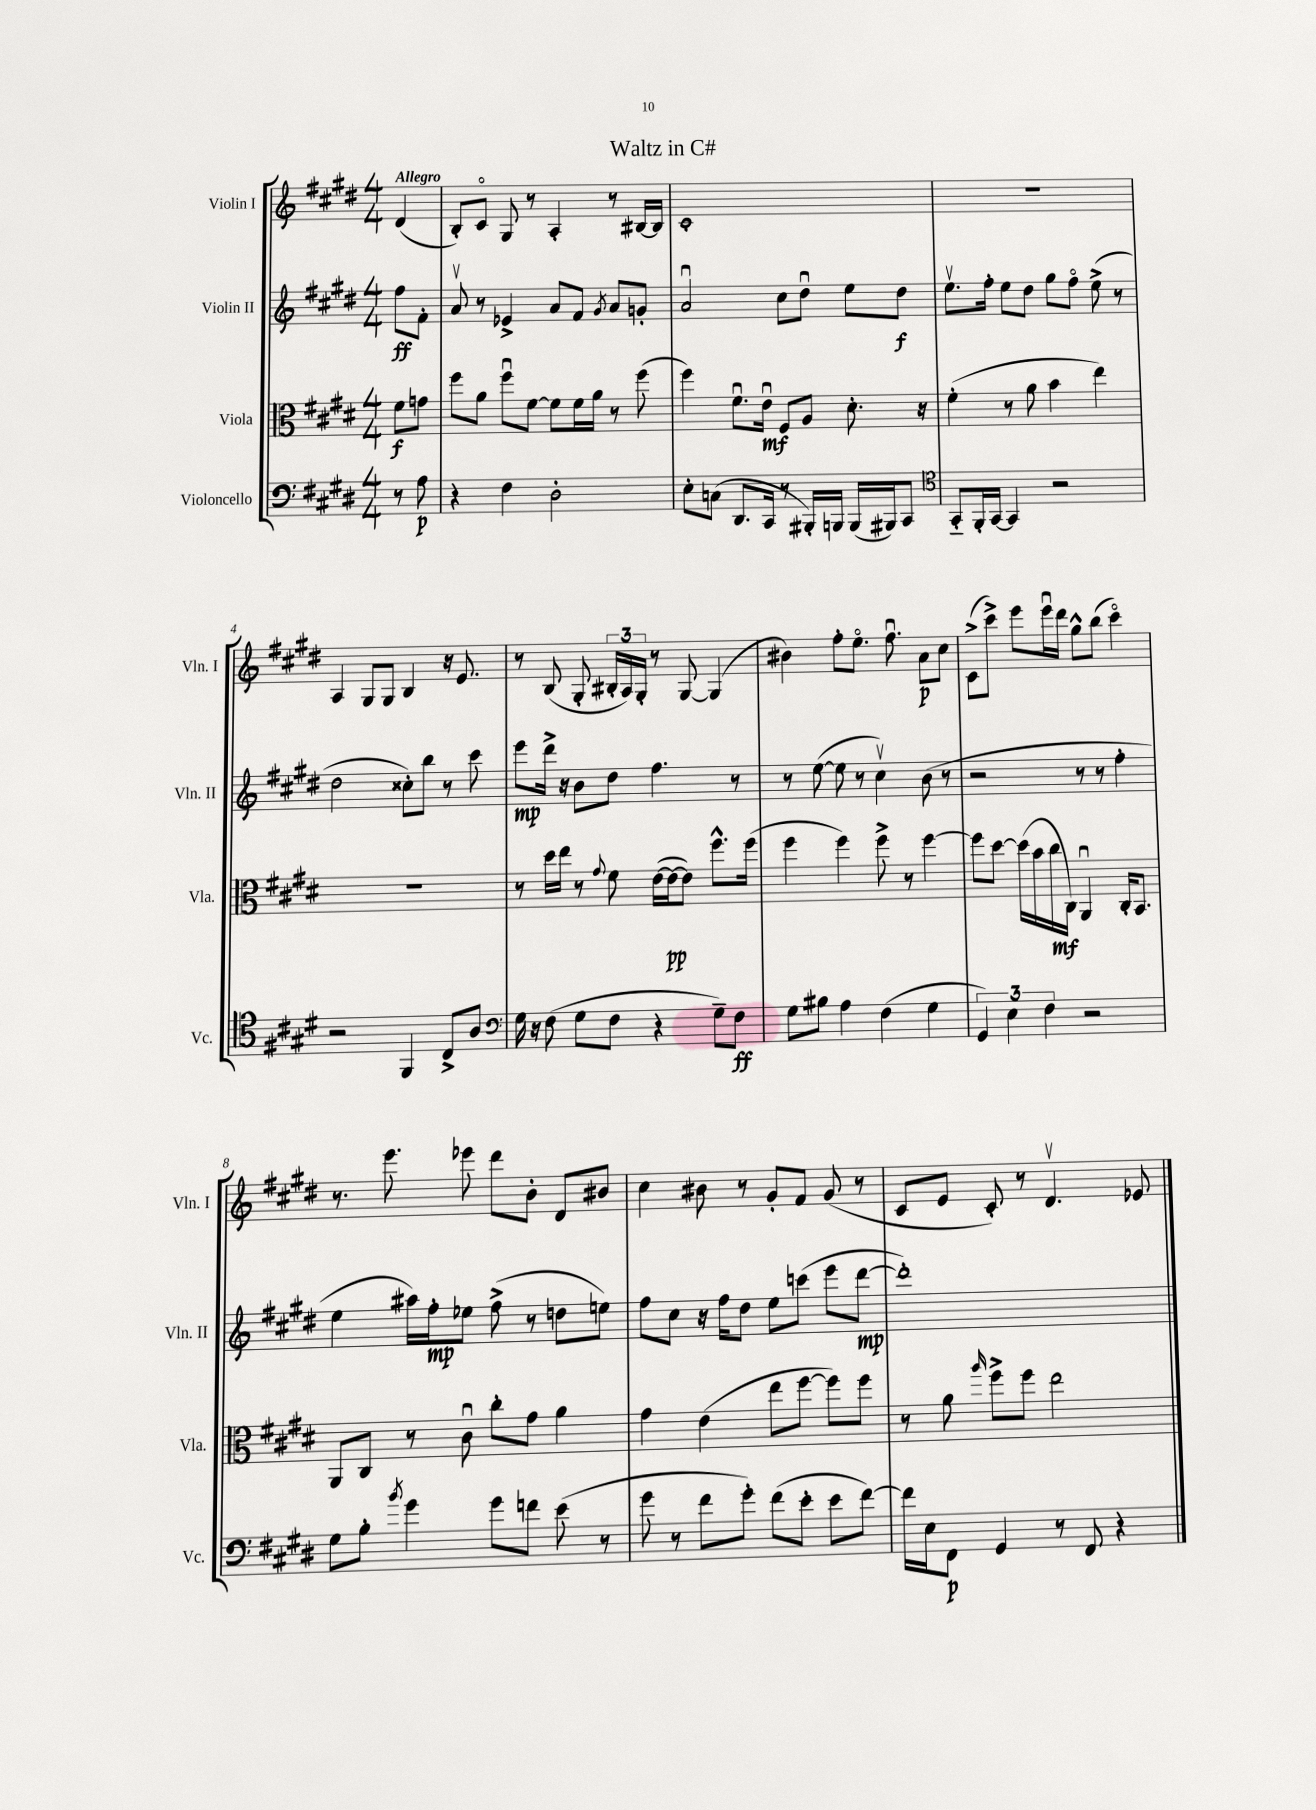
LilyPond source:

\header { title = "Waltz in C#" }
<<
\new StaffGroup <<
\new Staff = "s0" \with { instrumentName = "Violin I" shortInstrumentName = "Vln. I" } {
    \clef treble \key e \major \numericTimeSignature \time 4/4 \partial 4 \tempo "Allegro"
    \autoBeamOff dis'4( |
    b8[-.) cis'8]\flageolet gis8 r8 a4-. r8 bis16[~ bis16] |
    cis'1-. |
    R1 |
    a4 gis8[ gis8] b4 r16 e'8. |
    r8 b8( gis8-. \tuplet 3/2 { bis16[-. a16) gis16]-. } r8 gis8~ gis4( |
    bis'4) fis''8[-. e''8.]\flageolet fis''8.\downbow a'8[\p cis''8] |
    cis'8[->( cis'''8]->) e'''8[ e'''16\downbow dis'''16] gis''8[-^ b''8]( cis'''4\flageolet) |
    r8. e'''8. ees'''8 dis'''8[ b'8]-. dis'8[ bis'8] |
    cis''4 bis'8 r8 gis'8[-. fis'8] gis'8( r8 |
    cis'8[ e'8] cis'8-.) r8 dis'4.\upbow ees'8 \bar "|." |
}
\new Staff = "s1" \with { instrumentName = "Violin II" shortInstrumentName = "Vln. II" } {
    \clef treble \key e \major \numericTimeSignature \time 4/4 \partial 4
    \autoBeamOff fis''8[\ff fis'8]-. |
    a'8\upbow r8 ees'4-> a'8[ fis'8] \acciaccatura { gis'8 } a'8[ g'8]-. |
    a'2\downbow cis''8[ dis''8]\downbow e''8[ dis''8]\f |
    e''8.[\upbow fis''16]-. e''8[ dis''8] gis''8[ fis''8]\flageolet e''8->( r8 |
    dis''2 cisis''8[-.) b''8] r8 cis'''8 |
    e'''8[\mp dis'''16]-> r16 b'8[ dis''8] fis''4. r8 |
    r8 e''8~( e''8 r8 cis''4\upbow) b'8( r8 |
    r2 r8 r8 fis''4-. |
    e''4 ais''16[) fis''16-.\mp ees''8] fis''8->( r8 d''8[ e''8]) |
    fis''8[ cis''8] r16 fis''16[ dis''8] e''8[ c'''8]( e'''8[ dis'''8]~\mp |
    dis'''1-.) \bar "|." |
}
\new Staff = "s2" \with { instrumentName = "Viola" shortInstrumentName = "Vla." } {
    \clef alto \key e \major \numericTimeSignature \time 4/4 \partial 4
    \autoBeamOff fis'8[\f g'8] |
    fis''8[ a'8] fis''8[\downbow fis'8]~ fis'8[ fis'16 a'16] r8 fis''8( |
    fis''4) fis'8.[\downbow e'16]\downbow\mf fis8[ a8] dis'8.-. r16 |
    fis'4-.( r8 a'8 b'4 e''4) |
    r1 |
    r8 dis''16[ e''16] r8 \appoggiatura { gis'8 } fis'8 e'16[~( e'16~\pp e'8]) fis''8.[-^ fis''16]( |
    fis''4 fis''4) fis''8-> r8 fis''4~ |
    fis''8[ dis''8]~ dis''16[( b'16 cis''16\mf cis16]) a,4\downbow cis16[-. b,8.] |
    a,8[ cis8] r8 cis'8\downbow cis''8[-. gis'8] a'4 |
    gis'4 e'4( e''8[ fis''8]~ fis''8[) fis''8] |
    r8 a'8 \grace { a''16 } fis''8[-> fis''8] e''2 \bar "|." |
}
\new Staff = "s3" \with { instrumentName = "Violoncello" shortInstrumentName = "Vc." } {
    \clef bass \key e \major \numericTimeSignature \time 4/4 \partial 4
    \autoBeamOff r8 a8\p |
    r4 fis4 dis2-. |
    e8[-. c8]( dis,8.[ cis,16] r8 bis,,16[-.) b,,16] b,,16[( bis,,16) cis,8] |
    \clef tenor gis,8[-_ fis,16-. gis,16]~ gis,4 r2 |
    r2 fis,4 cis8[-> a8] |
    \clef bass gis16 r16 fis8( gis8[ fis8] r4 gis8[--) fis8]\ff |
    gis8[ bis8] a4 fis4( gis4 |
    \tuplet 3/2 { gis,4) e4 fis4 } r2 |
    gis8[ b8]-. \acciaccatura { b'8 } gis'4 gis'8[ f'8] e'8( r8 |
    gis'8 r8 fis'8[ gis'8]-.) fis'8[( e'8]-. e'8[ fis'8]~) |
    fis'16[ e16 fis,8]\p gis,4 r8 fis,8 r4 \bar "|." |
}
>>
>>
